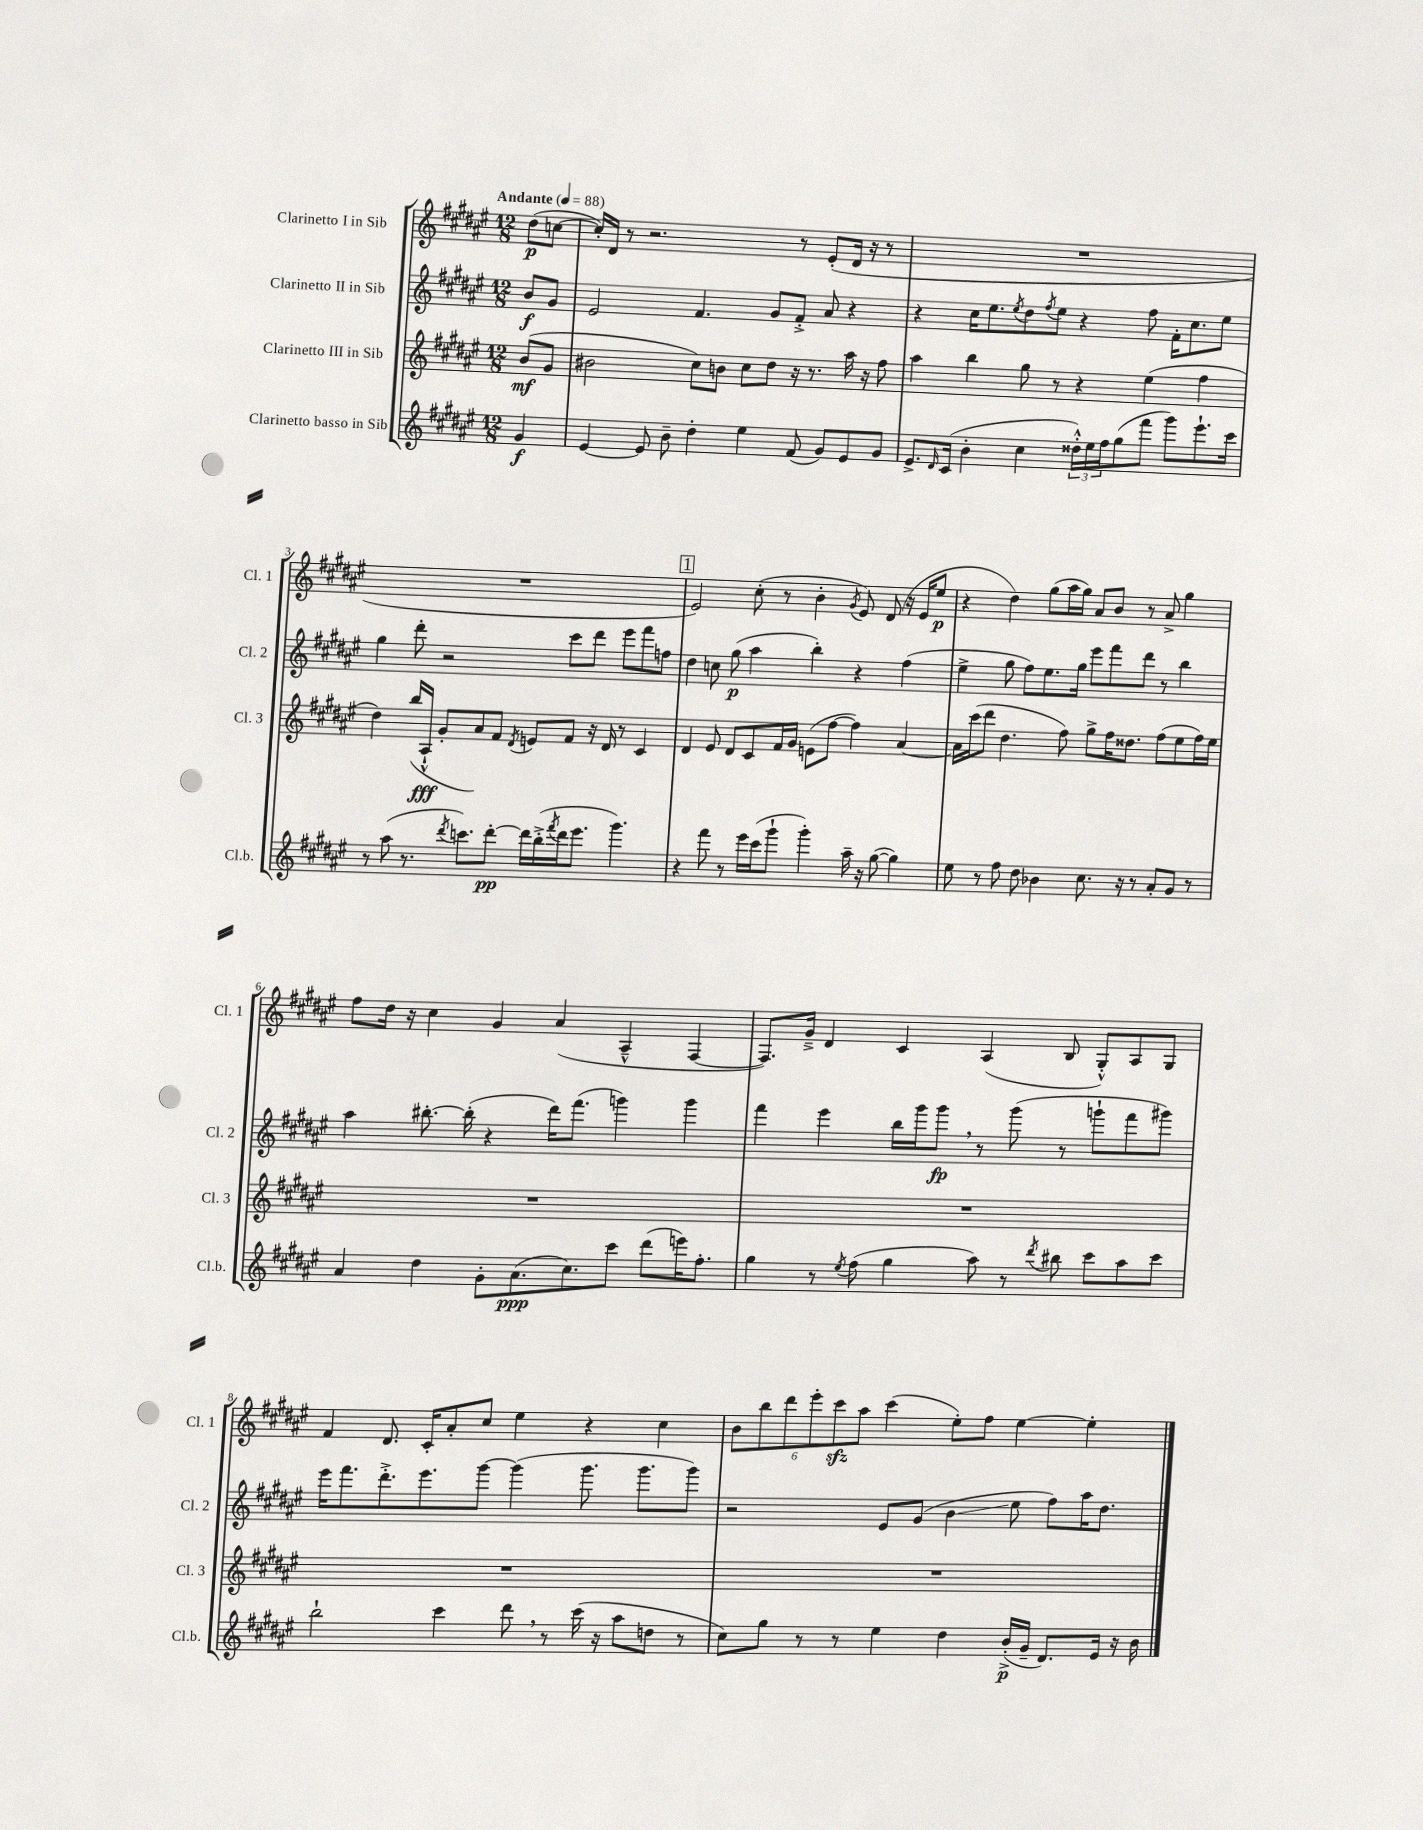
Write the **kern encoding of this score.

**kern	**kern	**kern	**kern
*staff4	*staff3	*staff2	*staff1
*clefG2	*clefG2	*clefG2	*clefG2
*k[f#c#g#d#a#e#]	*k[f#c#g#d#a#e#]	*k[f#c#g#d#a#e#]	*k[f#c#g#d#a#e#]
*M12/8	*M12/8	*M12/8	*M12/8
*MM88	*MM88	*MM88	*MM88
4g#/	(8b/L	8b/L	(8dd#\L
.	8g#/J	8g#/J	[8cc\J
=	=	=	=
[4e#/	2b#\	2e#/	16cc'/]LL)
.	.	.	16d#/JJ
.	.	.	8r
8e#/]	.	.	2.r
8b~\	.	.	.
4dd#'\	8cc#\L)	4.f#/	.
.	8b\J	.	.
4ee#\	8cc#\L	.	.
.	8dd#\J	8g#/L	.
(8f#/	16r	8f#'^/J	8r
.	8.r	.	.
8g#/L)	.	8a#/	(8e#'/L
8e#/	16aa#\	4r	16d#/Jk
.	16r	.	16r
8g#/J	8ff#\	.	8r
=	=	=	=
8.e#^/L	4aa#\	4r	1.r
16qqd#/	.	.	.
(16c#/Jk	.	.	.
4b'\	4bb\	16cc#\LK	.
.	.	8.ee#\	.
.	.	8qee#/	.
4cc#\	8gg#\	8dd#\	.
.	.	8qff#/	.
.	8r	8ee#\J	.
24dd##'^^\LL)	4r	4r	.
24ee#\	.	.	.
24ff#\J	.	.	.
(8gg#\	.	.	.
8fff#\J	(4ee#\	8ff#\	.
8ggg#\L)	.	16f#'\LK	.
.	.	8.cc#\	.
8.eee#`\	4ff#\	.	.
.	.	8ee#\J	.
16ccc#\Jk	.	.	.
=	=	=	=
8r	4dd#\)	4gg#\	1.r
(8aa#\	.	.	.
8.r	(16bb/LL	8ddd#'\	.
.	16A#`^^/JJ	.	.
.	8g#'/L	2r	.
8qddd#/	.	.	.
8.ccc\L)	.	.	.
.	8a#/)	.	.
[8ddd#'\J	8f#/J	.	.
.	8qd#/	.	.
16ddd#\]LL	8e/L	.	.
(16bb'^\	.	.	.
8qfff#/	.	.	.
16ddd#\J	8f#/J	8ccc#\L	.
8.eee#\J	.	.	.
.	16r	8ddd#\J	.
.	16d#/	.	.
4.ggg#\)	8r	8eee#\L	.
.	4c#/	8fff#\	.
.	.	8ff\J	.
=	=	=	=
4r	4d#/	4dd#\	2e#/)
8fff#\	8e#/	8cc\	.
8r	8d#/L	(8gg#\	.
16eee#\LL	8c#/	4aa#\	(8cc#'\
(16ccc#\J	.	.	.
8ggg#`\J	16f#/L	.	8r
.	16g#/JJ	.	.
4ggg#'\)	(8e\L	4bb'\)	4b'\
.	[8ff#\J	.	.
.	.	.	8qg#/
16aa#~\	4ff#\])	4r	8e#/)
16r	.	.	.
([8gg#\	.	.	(8d#/
4gg#\])	[4a#/	(4ff#\	16r
.	.	.	16e#/LK
.	.	.	8ee#/J
=	=	=	=
8ee#\	16a#\]LL	4ee#^\	4r
.	(16ccc#\J	.	.
8r	8ddd#\J	.	.
8ff#\	4.dd#\	8gg#\	4dd#\)
8dd#\	.	8ff#\L)	.
4b-\	.	8.ee#\	(8gg#\L
.	8ff#\)	.	16aa#\L
.	.	16gg#\Jk	16gg#\JJ)
8.cc#\	8gg#^\L	8eee#\L	8a#/L
.	16ff#\K	8fff#\	8b/J
16r	8.dd##\J	.	.
8r	.	8ddd#\J	8r
8a#'/L	(8ff#\L	8r	8a#^/
8g#/J	8ee#\	4bb\	4gg#\
8r	16ff#\L)	.	.
.	16ee#\JJ	.	.
=	=	=	=
4a#/	1.r	4aa#\	8ff#\L
.	.	.	16dd#\Jk
.	.	.	16r
4dd#\	.	[8.bb#'\	4cc#\
.	.	(16bb#'\]	.
8g#'\L	.	4r	4g#/
(8.a#\	.	.	.
.	.	16ddd#\LK)	(4a#/
8.cc#\)	.	(8.fff#\J	.
8ccc#\J	.	4ggg\)	4A#~^^/
(8ddd#\L	.	.	.
16eee\K)	.	4ggg\	[4F#/
8.ff#'\J	.	.	.
=	=	=	=
4gg#\	1.r	4fff#\	8.F#/]L)
.	.	.	16g#~^/Jk
8r	.	4eee#\	4d#/
8qee#/	.	.	.
(8ff#\	.	.	.
4gg#\	.	16bb\LL	4c#/
.	.	16ggg#\J	.
.	.	8ggg#\J	.
8aa#\)	.	8r	(4A#/
8r	.	(8ggg#\	.
8qddd#/	.	.	.
8bb#\	.	8r	8B/
8ccc#\L	.	8ggg`\L	8G#'^^/L)
8aa#\	.	8fff#\	8A#/
8ccc#\J	.	8ggg#\J)	8G#/J
=	=	=	=
2bb`\	1.r	16eee#\LK	4f#/
.	.	8.fff#\	.
.	.	8.ddd#'^\	8.d#/
.	.	8.eee#\	16c#'/LK
4ccc#\	.	.	8a#'/
.	.	[8ggg#\J	8cc#/J
8ddd#\	.	(4ggg#\]	4ee#\
8r	.	.	.
(16ccc#\	.	8.ggg#\	4r
16r	.	.	.
8aa#\L	.	.	.
.	.	8.ggg#\L	.
8dd\J	.	.	4cc#\
8r	.	8ggg#\J)	.
=	=	=	=
8cc#\L)	1.r	2r	12b\L
.	.	.	12bb\
8gg#\J	.	.	.
.	.	.	12ddd#\
8r	.	.	12eee#'\
.	.	.	12ccc#\
8r	.	.	.
.	.	.	12aa#\J
4ee#\	.	8e#/L	(4ccc#\
.	.	(8g#/J	.
4dd#\	.	4b\	8ee#'\L)
.	.	.	8ff#\J
(16b'^/LL	.	8ee#\	[4ee#\
16g#~/JJ	.	.	.
8.d#/L)	.	8ff#\L)	.
.	.	16aa#\K	4ee#'\]
16e#/Jk	.	8.dd#\J	.
16r	.	.	.
16b\	.	.	.
==	==	==	==
*-	*-	*-	*-
